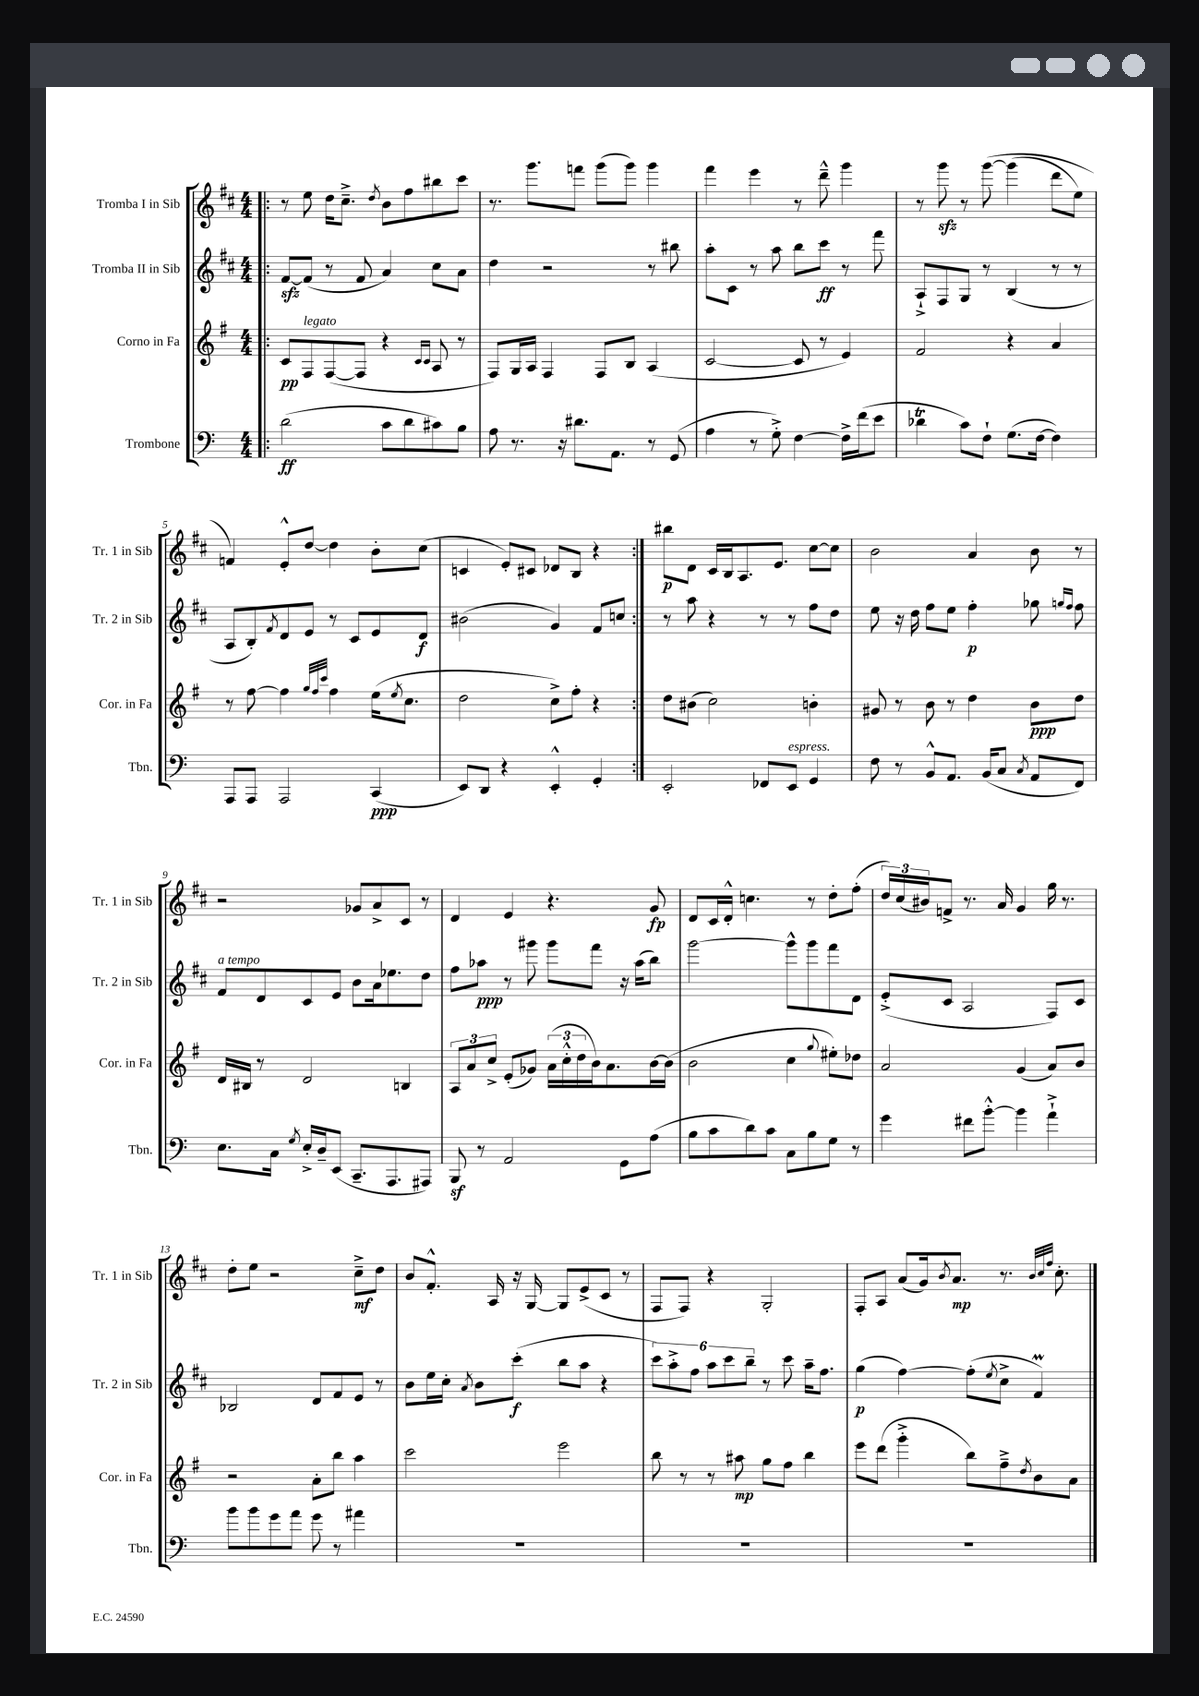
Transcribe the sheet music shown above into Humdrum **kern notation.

**kern	**kern	**kern	**kern
*staff4	*staff3	*staff2	*staff1
*clefF4	*clefG2	*clefG2	*clefG2
*k[]	*k[f#]	*k[f#c#]	*k[f#c#]
*M4/4	*M4/4	*M4/4	*M4/4
=!|:	=!|:	=!|:	=!|:
(2d\	8c/L	[8f#/L	8r
.	8F#/	(8f#/]J	8ee\
.	([8F#/	8r	16dd\LK
.	.	.	8.cc#~^\J
.	8F#/]J	8f#/	.
.	.	.	8qdd/
8c\L	4r	4a/)	8b\L
8d\	.	.	8ff#\
.	16qqc/LL	.	.
.	16qqc/JJ	.	.
8c#\)	8A/	8cc#\L	8bb#\
8B\J	8r	8a\J	8ccc#\J
=	=	=	=
8A\	8F#/L)	4dd\	8.r
8.r	16G/L	.	.
.	16A/JJ	.	8.ggg\L
.	4F#/	2r	.
16r	.	.	.
8.d#\L	.	.	8fff\J
.	8F#/L	.	(8ggg\L
8.AA\J	.	.	.
.	8B/J	.	8ggg\J)
8r	(4A/	8r	4ggg\
(8GG/	.	8bb#\	.
=	=	=	=
4A\	[2c/	8aa'\L	4fff#\
.	.	8c#\J	.
8r	.	8r	4eee\
8G'^\)	.	8aa\	.
[4F\	8c/]	8bb\L	8r
.	8r	8ccc#\J	8ddd~^^\
16F^\]LL	4e/)	8r	4ggg\
(16f\J	.	.	.
8e\J	.	8fff#\	.
=	=	=	=
4d-\	2f#/	8A`^/L	8r
.	.	8F#/	8ggg\
8c\L)	.	8G/J	8r
8F`\J	.	8r	&([8ggg\
(8.G\L	4r	(4B/	(4ggg\]
[16F\Jk	.	.	.
4F\])	4a/	8r	8ddd\L
.	.	8r	8ee\J)
=	=	=	=
8AAA/L	8r	8A/L	4f/&)
8AAA/J	[8ff#\	8B'/)	.
.	.	8qf#/	.
2AAA/	4ff#\]	8d/	8e'^^/L
.	.	8e/J	[8dd/J
.	32qqgg/LLL	.	.
.	32qqff#/	.	.
.	32qqccc/JJJ	.	.
.	4ff#\	8r	4dd\]
.	.	8c#/L	.
(4CC/	(16ee\LK	8e/	8b'\L
.	8qee/	.	.
.	8.cc\J	.	.
.	.	8d/J	(8cc#\J
=	=	=	=
8EE/L)	2dd\	(2b#\	4c/
8DD/J	.	.	.
4r	.	.	8e'/L)
.	.	.	8c#/J
4EE'^^/	8cc^\L)	4g/)	8d-/L
.	8ff#'\J	.	8B/J
4GG'/	4r	8f#/L	4r
.	.	8cc/J	.
=:|!	=:|!	=:|!	=:|!
2EE'/	8dd\L	8r	8bb#\L
.	(8b#\J	8aa\	8d\J
.	2cc\)	4r	16c#/LL
.	.	.	16B/J
.	.	.	8.A/
8FF-/L	.	8r	.
.	.	.	8.e/J
8EE/J	.	8r	.
4GG/	4b'\	8ff#\L	[8cc#\L
.	.	8dd\J	8cc#\]J
=	=	=	=
8F\	8g#/	8ee\	2b\
8r	8r	16r	.
.	.	16dd\	.
8BB^^/L	8b\	8ff#\L	.
8.AA/J	8r	8ee\J	.
.	4dd\	4ff#'\	4a/
(16BB/LK	.	.	.
8C/J	.	.	.
8qC/	.	.	.
8AA/L	8b\L	8gg-\	8b\
.	.	16qqgg/LL	.
.	.	16qqff#/JJ	.
8FF/J)	8dd\J	8ff#\	8r
=	=	=	=
8.E\L	16d/LL	8f#/L	2r
.	16B#/JJ	.	.
.	8r	8d/	.
16C\Jk	.	.	.
8qG/	.	.	.
16E'^/LL	2d/	8c#/	.
16D~/J	.	.	.
(8EE/J	.	8e/J	.
8.CC~/L	.	8b\L	8g-/L
.	.	16a\k	8a^/
8.AAA/	.	8.ee-\	.
.	4B/	.	8c#/J
8AAA#/J)	.	8dd\J	8r
=	=	=	=
8BBB/	12A/L	8ff#\L	4d/
.	12a/	.	.
8r	.	8aa-\J	.
.	12cc^/J	.	.
2AA/	(8e'/L	8r	4e/
.	8g-/J)	8ggg#\	.
.	(24a\LL	8ggg#\L	4.r
.	24cc'^^\	.	.
.	24dd\	.	.
.	16b\J)	8fff#\J	.
.	8.a\	.	.
8GG\L	.	16r	.
.	.	(16aa-\LK	.
(8A\J	[16b\L	8bb\J)	8g/
.	(16b\]JJ	.	.
=	=	=	=
8B\L	2b\	[2ggg\	8d/L
8c\	.	.	16c#/L
.	.	.	16d'^^/JJ
8d\)	.	.	4.cc\
8c\J	.	.	.
8C\L	4cc\	8ggg^^\]L	.
8B\	.	8ggg\	8r
.	8qqgg/	.	.
8G\J	8ee#'\L)	8fff#\	8dd'\L
8r	8dd-\J	8d\J	(8ff#'\J
=	=	=	=
4g\	2a/	(8e'^/L	24dd/LL)
.	.	.	(24cc#/
.	.	.	24b#/J)
.	.	8c#/J	8f^/J
8f#\L	.	2A/	8.r
[8b'^^\J	.	.	.
.	.	.	16a/
4b\]	(4g/	.	4g/
4a`^\	8a/L)	8F#/L)	16gg\
.	.	.	8.r
.	8b/J	8c#/J	.
=	=	=	=
8b\L	2r	2B-/	8dd'\L
8b\	.	.	8ee\J
8g\	.	.	2r
8a\J	.	.	.
8g\	8a'\L	8d/L	.
8r	8bb\J	8f#/	.
4a#\	4aa\	8e/J	8cc#~^\L
.	.	8r	8dd\J
=	=	=	=
1r	2ccc\	8b\L	8b/L
.	.	16ee\L	8.f#'^^/J
.	.	16cc#'\JJ	.
.	.	8qa/	.
.	.	8b\L	.
.	.	.	16A/
.	.	(8ccc#'\J	16r
.	.	.	[16G/
.	2eee\	8bb\L	8G/]L
.	.	8aa\J	(8e^/
.	.	4r	8c#/J
.	.	.	8r
=	=	=	=
1r	8bb\	12ccc#\L)	8F#/L
.	.	12aa'^\	.
.	8r	.	8F#/J)
.	.	12ff#\J	.
.	8r	12aa\L	4r
.	.	12ccc#\	.
.	8aa#\	.	.
.	.	12bb~\J	.
.	8gg\L	8r	2G'/
.	8ff#\J	8ccc#\	.
.	4bb\	16aa~\LK	.
.	.	8.ff#\J	.
=	=	=	=
1r	8eee\L	(4gg\	8F#'/L
.	(8ddd\J	.	8A/J
.	4ggg'^\	[4ff#\)	(8a/L
.	.	.	16g/k)
.	.	.	8qb/
.	.	.	8.a/J
.	8bb\L)	(8ff#'\]L	.
.	.	8qee/	.
.	8ff#~^\	8cc#^\J	8.r
.	8qdd/	.	.
.	8b\	4f#/)	.
.	.	.	32qqb/LLL
.	.	.	32qqcc#/
.	.	.	32qqff#/JJJ
.	.	.	8.cc#'\
.	8a\J	.	.
==	==	==	==
*-	*-	*-	*-
